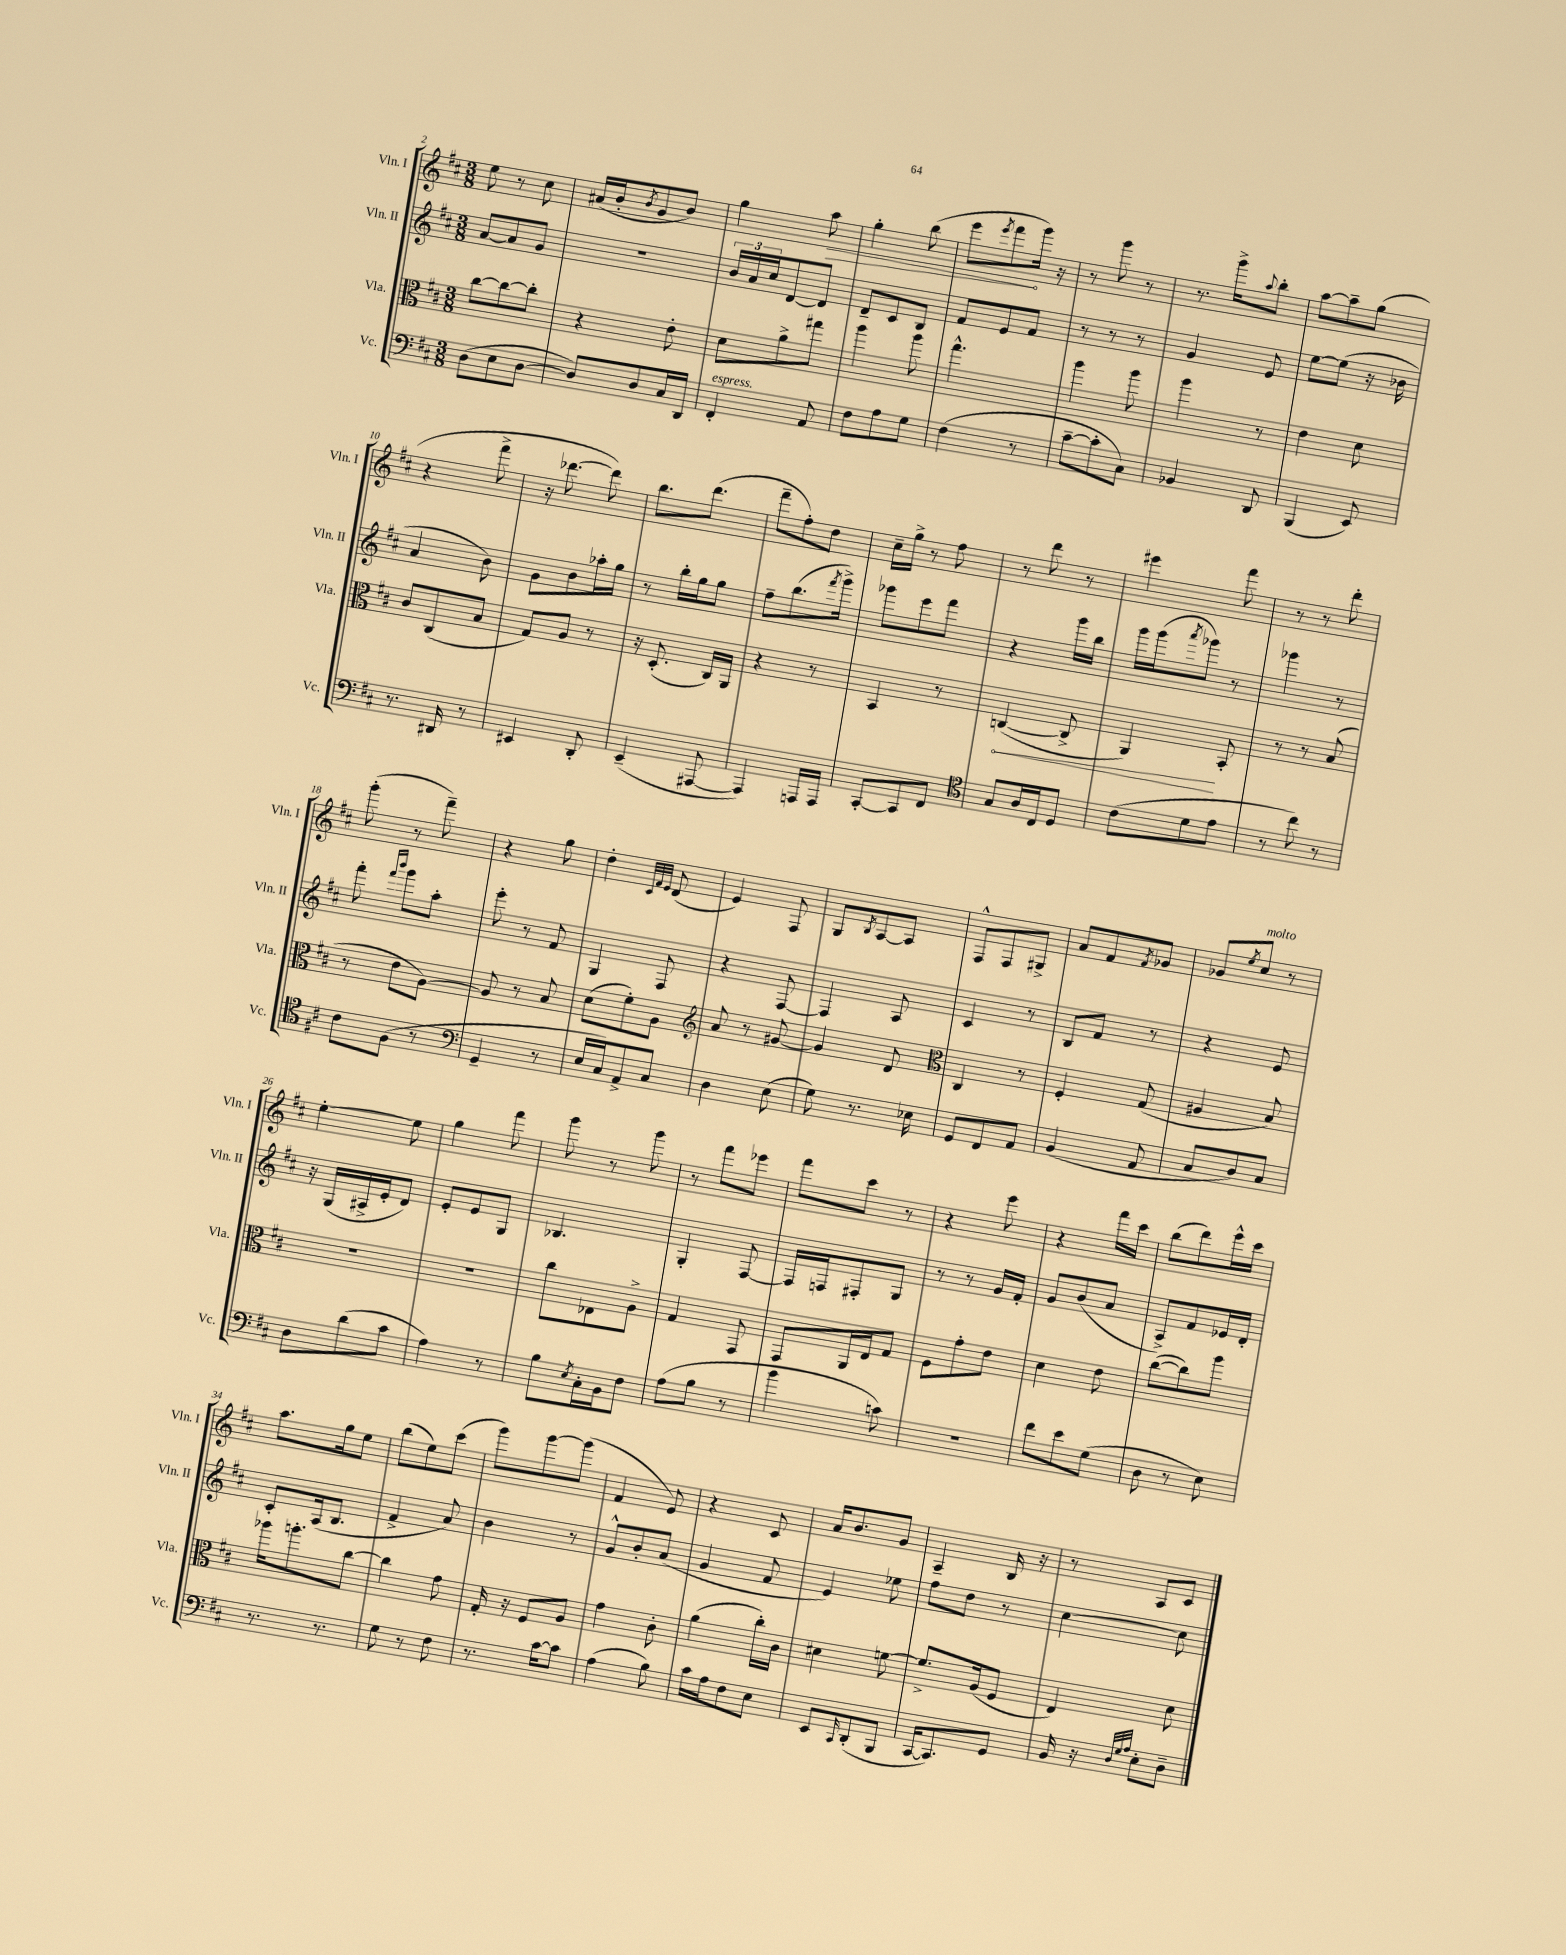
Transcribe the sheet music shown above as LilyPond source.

<<
\new StaffGroup <<
\new Staff = "s0" \with { instrumentName = "Vln. I" shortInstrumentName = "Vln. I" } {
    \clef treble \key d \major \numericTimeSignature \time 3/8
    e''8 r8 cis''8 |
    ais'16( b'16-. \acciaccatura { b'8 } g'8 b'8) |
    g''4 \once \override Hairpin.circled-tip = ##t a''8\> |
    g''4-. b''8( |
    e'''8 \acciaccatura { e'''8 } fis'''8\! g'''16) r16 |
    r8 g'''8 r8 |
    r8. g'''16-> \appoggiatura { a''8 } b''8-. |
    a''8~ a''8-- g''8( |
    r4 fis'''8-> |
    r16 des'''8.~ des'''8) |
    b''8. d'''8.( |
    fis'''8-- fis''8-.) d''8 |
    cis''16-- g''16-> r8 fis''8 |
    r8 d'''8 r8 |
    eis'''4 fis'''8 |
    r8 r8 d'''8-. |
    g'''8-.( r8 fis'''8--) |
    r4 g''8 |
    d''4-. \grace { cis'32 fis'32 e'32 } d'8( |
    e'4) fis8 |
    g8 \acciaccatura { b8 } a8~ a8 |
    fis8-^ fis8 gis8-> |
    a'8 fis'8 \acciaccatura { fis'8 } ges'8 |
    ges'8 \acciaccatura { e''8 } cis''8^\markup { \italic "molto" } r8 |
    e''4~-. e''8 |
    g''4 fis'''8 |
    g'''8 r8 g'''8 |
    r8 fis'''8 ees'''8 |
    fis'''8 cis'''8 r8 |
    r4 e'''8 |
    r4 fis'''16 cis'''16 |
    b''8( d'''8) e'''16-^ cis'''16 |
    a''8. g''16 e''8 |
    b''8( e''8) cis'''8( |
    g'''8) g'''8~ g'''8( |
    fis'4 e'8) |
    r4 cis'8 |
    a'16 b'8. g'8 |
    a4-- b16 r16 |
    r8 a8 cis'8 \bar "|." |
}
\new Staff = "s1" \with { instrumentName = "Vln. II" shortInstrumentName = "Vln. II" } {
    \clef treble \key d \major \numericTimeSignature \time 3/8
    a'8~ a'8 g'8 |
    R4. |
    \tuplet 3/2 { b'16 a'16 cis''16 } d'8~ d'8 |
    d'8-- cis'8 b8 |
    fis'8 e'8 fis'8 |
    r8 r8 r8 |
    g'4 e'8 |
    e''8~ e''8( r16 bes'16 |
    a'4 b'8) |
    g'8 b'8 aes''16-. g''16 |
    r8 b''16-. g''16 g''8 |
    fis''8-- b''8.( \acciaccatura { fis'''8 } g'''16->) |
    ges'''8 e'''8 fis'''8 |
    r4 g'''16 b''16 |
    g'''16 g'''16( \acciaccatura { a'''8 } ges'''8) r8 |
    ges'''4 r8 |
    fis'''8-. \grace { fis'''16 b'''16 } g'''8 a''8-. |
    e'''8-. r8 fis'8 |
    g4 fis8 |
    r4 fis8~ |
    fis4 a8 |
    cis'4 r8 |
    b8 fis'8 r8 |
    r4 e'8 |
    r16 g16( ais16-> e'16-. d'8) |
    e'8-. e'8 g8 |
    bes4. |
    g4-. fis8~ |
    fis16 f16 fis8-. g8 |
    r8 r8 g'16 fis'16-. |
    g'8 b'8( a'8 |
    a8->) fis'8 ees'16 d'16-. |
    cis'8-. a16( b8. |
    fis'4-> a'8) |
    b'4 r8 |
    g'8-^ b'8-. a'8( |
    g'4 fis'8 |
    e'4) ees''8 |
    fis''8 d''8 r8 |
    cis''4~ cis''8 \bar "|." |
}
\new Staff = "s2" \with { instrumentName = "Vla." shortInstrumentName = "Vla." } {
    \clef alto \key d \major \numericTimeSignature \time 3/8
    cis''8~ cis''8~ cis''8-. |
    r4 e'8-. |
    d'8 a'8-> gis''8 |
    a''4 a''8 |
    g''4.-^ |
    a''4 a''8 |
    a''4 r8 |
    e'4 d'8 |
    cis'8 cis8( b8 |
    g8) a8 r8 |
    r16 d8.-.( cis16) a,16 |
    r4 r8 |
    b,4 r8 |
    \once \override Hairpin.circled-tip = ##t c4~\<( c8-> |
    a,4\!) b,8-. |
    r8 r8 b8( |
    r8 e'8 a8~) |
    a8 r8 b8 |
    d'8( fis'8-.) a8 |
    \clef treble a'8 r8 gis'8~ |
    gis'4 d'8 |
    \clef alto cis4 r8 |
    fis4-. g8( |
    ais4 b8) |
    R4. |
    R4. |
    cis''8 ees8 a8-> |
    g4 g,8 |
    g,8 a,16 e16 g8 |
    fis8 g'8-. e'8 |
    d'4 e'8 |
    cis''8~( cis''8) a''8 |
    aes''16 a''8.-. cis''8~ |
    cis''4 g'8 |
    g16-. r16 fis8 a8 |
    g'4 cis'8-. |
    a'4( cis''16-.) cis'16 |
    dis'4 f'8~ |
    f'8.-> a16( fis8 |
    e4) d'8 \bar "|." |
}
\new Staff = "s3" \with { instrumentName = "Vc." shortInstrumentName = "Vc." } {
    \clef bass \key d \major \numericTimeSignature \time 3/8
    d8( e8 d8~ |
    d8) d8 cis16 d,16 |
    fis,4-.^\markup { \italic "espress." } a,8 |
    fis8 a8 g8 |
    fis4( r8 |
    cis'8~-- cis'8-. cis8) |
    bes,4 d,8 |
    b,,4( e,8) |
    r8. dis,16 r8 |
    eis,4 d,8-. |
    e,4--( ais,,8~ |
    ais,,4) a,,16 a,,16 |
    cis,8~-. cis,8 fis,8 |
    \clef tenor g8 a16 cis16 d8 |
    cis'8( d'8 e'8 |
    r8 cis''8) r8 |
    cis'8 fis8( r8 |
    \clef bass g,4-- r8 |
    e16 cis16) a,8-> cis8 |
    d4 e8( |
    g8) r8. ees16 |
    g,8 fis,8 a,8 |
    b,4( a,8 |
    cis8 d8) cis8 |
    d8 d'8( cis'8 |
    a4) r8 |
    b8 \acciaccatura { e8 } cis16-. b,16 fis8 |
    a8( b8 r8 |
    b'4 c'8) |
    R4. |
    fis'8 e'8 g8( |
    d8 r8 e8) |
    r8. r8. |
    g8 r8 fis8 |
    r8. cis'16~ cis'8 |
    a4( b8) |
    cis'16 a16 fis8 e8 |
    e,8 \grace { cis,16 } d,8-.( b,,8 |
    cis,16~ cis,8.) g,8 |
    b,16 r16 \grace { d32 g32 a32 } e8-. d8-- \bar "|." |
}
>>
>>
\layout { \context { \Score currentBarNumber = #2 } }
